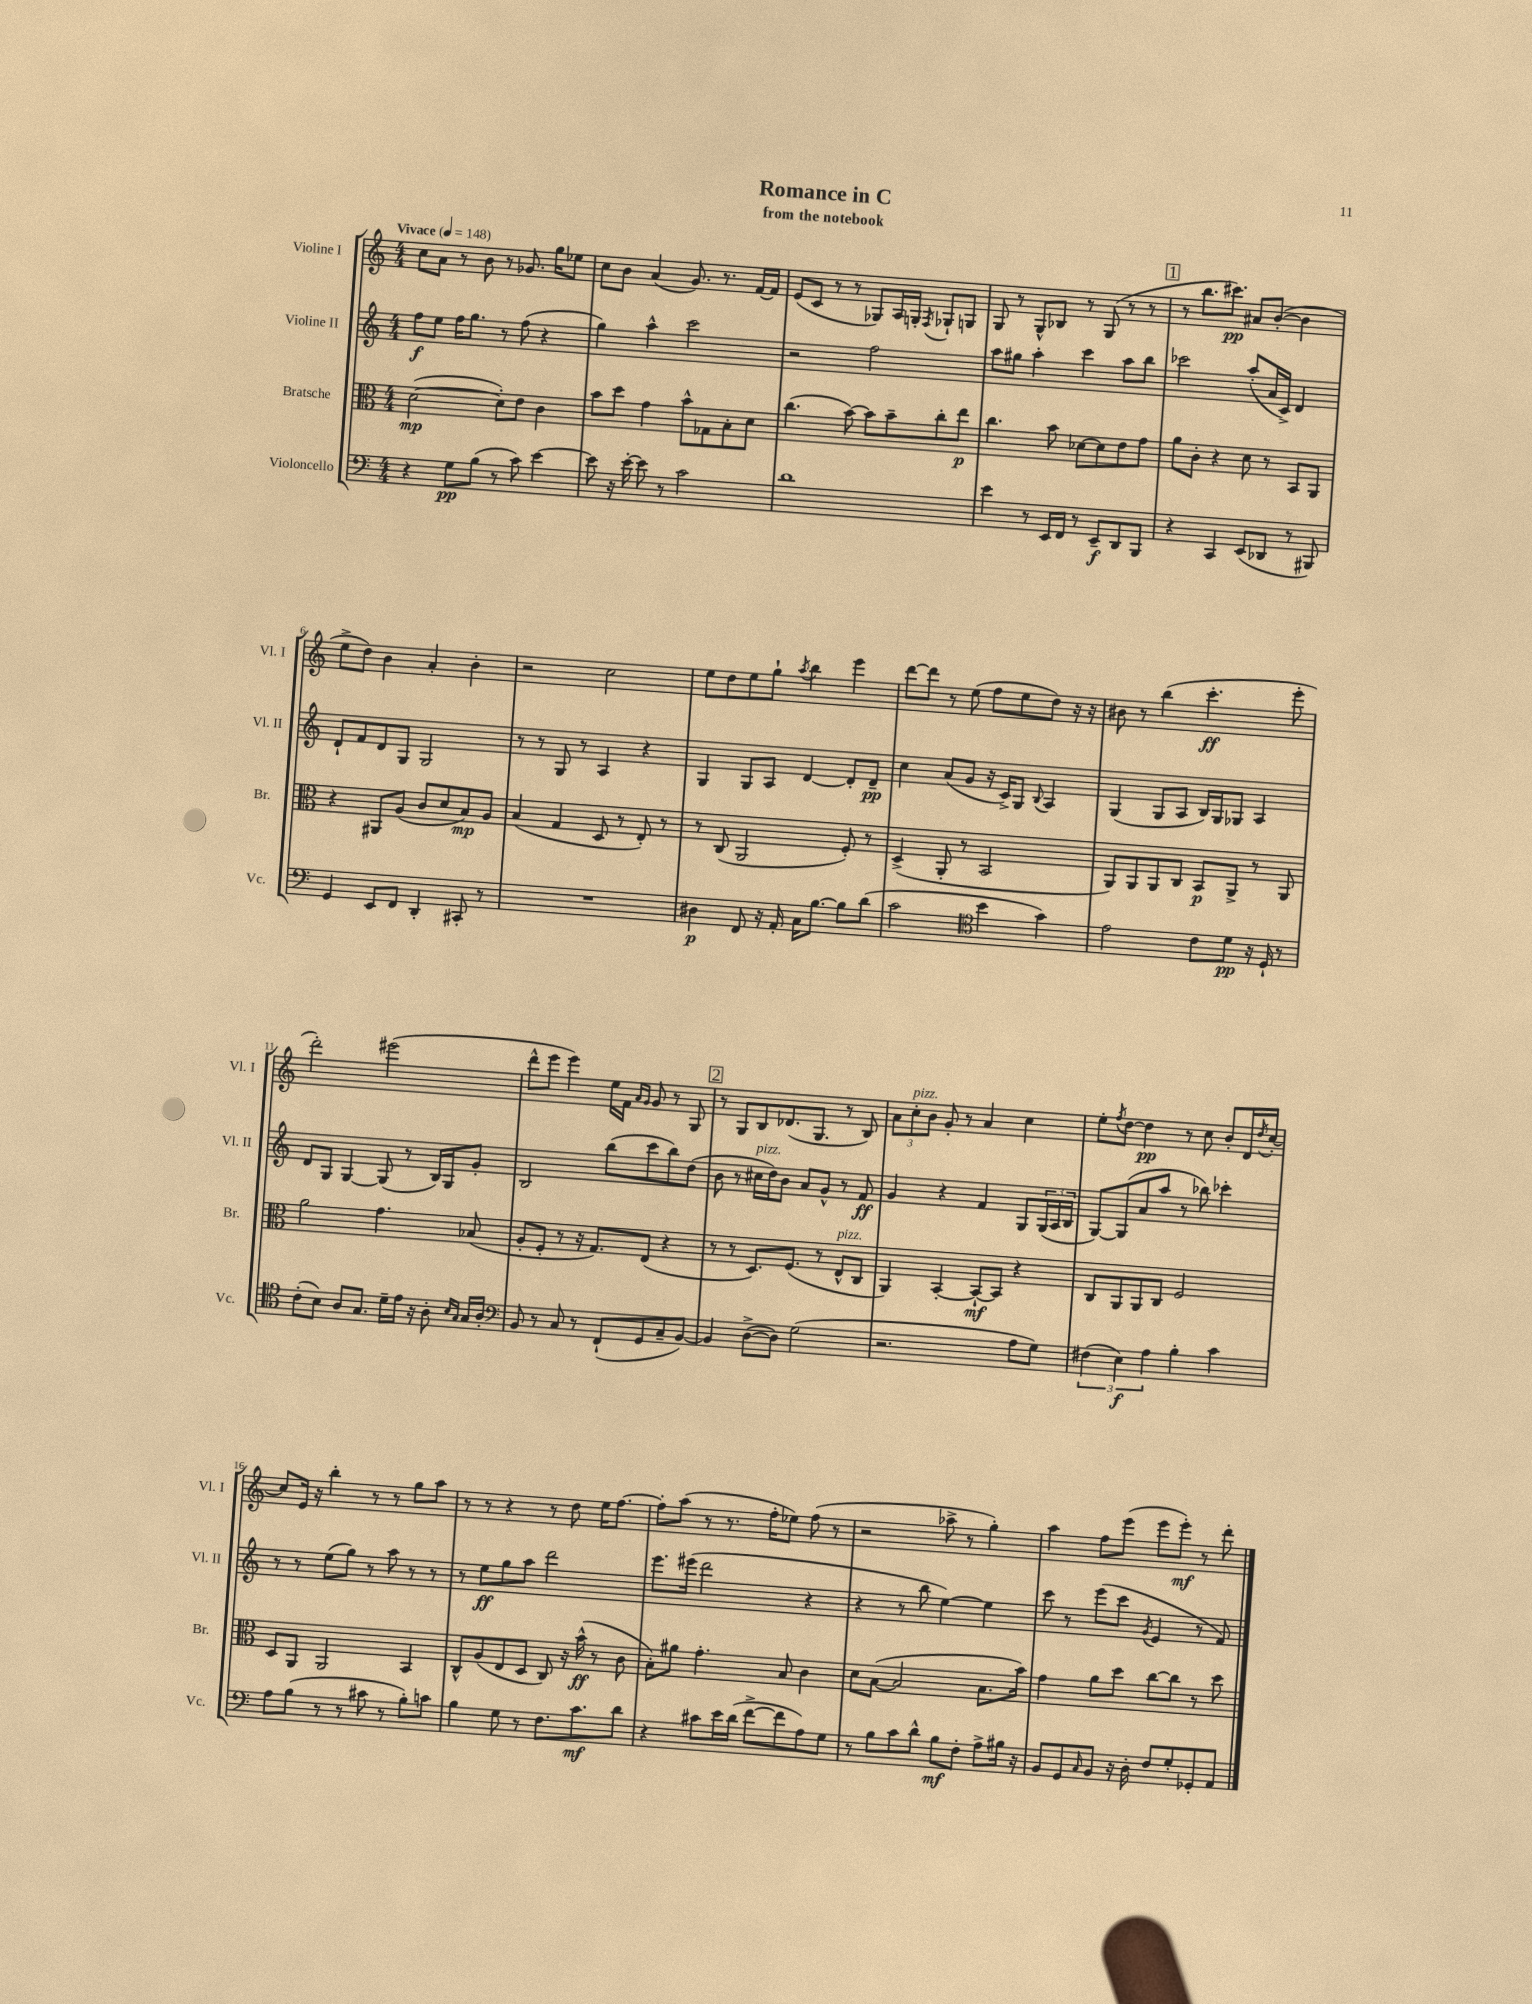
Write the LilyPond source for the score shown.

\header { title = "Romance in C" subtitle = "from the notebook" }
<<
\new StaffGroup <<
\new Staff = "s0" \with { instrumentName = "Violine I" shortInstrumentName = "Vl. I" } {
    \clef treble \key c \major \numericTimeSignature \time 4/4 \tempo "Vivace" 4 = 148
    c''8 a'8 r8 b'8 r8 ges'8. g''16 ees''8 |
    c''8 b'8 a'4( g'8.) r8. f'16~ f'16 |
    e'8( c'8 r8 r8 ges8) a16 g16-. \acciaccatura { f8 } ges8-! g8 |
    g8 r8 g8-^ bes8 r8 g8( r8 r8 |
    \mark \markup { \box "1" } r8 b''8. cis'''8.\pp) ais'8 b'8~-.( b'4 |
    e''8-> d''8) b'4 a'4-. b'4-. |
    r2 c''2 |
    e''8 d''8 e''8 g''8-! \acciaccatura { a''8 } b''4 e'''4 |
    d'''8~ d'''8 r8 e''8( f''8 e''8 d''8) r16 r16 |
    bis'8 r8 b''4( c'''4.-.\ff e'''8-. |
    d'''2-.) eis'''2( |
    d'''8-^ e'''8 e'''4) e''16 f'16 \grace { a'16 g'16 } g'8 r8 g8 |
    \mark \markup { \box "2" } r8 g8 b8 des'8.( g8. r8 b8) |
    \tuplet 3/2 { a'8 c''8-.^\markup { \italic "pizz." } b'8 } g'8-. r8 a'4 c''4 |
    e''8-. \acciaccatura { f''8 } d''8~ d''4\pp r8 c''8 b'8-. d'16 \acciaccatura { d''8 } c''16~-. |
    c''8 e'16 r16 b''4-. r8 r8 g''8 a''8 |
    r8 r8 r4 r8 d''8 e''16 f''8.~ |
    f''8-. a''8( r8 r8. f''16-. ees''8) f''8( r8 |
    r2 aes''8-> r8 g''4-.) |
    a''4 f''8 e'''8( e'''8 e'''8-.\mf) r8 d'''8-. \bar "|." |
}
\new Staff = "s1" \with { instrumentName = "Violine II" shortInstrumentName = "Vl. II" } {
    \clef treble \key c \major \numericTimeSignature \time 4/4
    f''8\f e''8 f''16 g''8. r8 f''8( r4 |
    g''4) a''4-^ c'''2 |
    r2 f''2 |
    a''8 gis''8 a''4-. c'''4 a''8 b''8 |
    \mark \markup { \box "1" } ces'''2 a''8-.( a'16 c'16->) d'4 |
    d'8-! f'8 d'8 g8 g2 |
    r8 r8 g8 r8 a4 r4 |
    g4 g8 a8 d'4~ d'8-. d'8--\pp |
    c''4 a'8( g'8 r16 c'16->) g8 \appoggiatura { b8 } a4 |
    g4( g8 a8 b16) g16 ges8 a4 |
    d'8 g8 g4~ g8( r8 b16) g16 g'8-. |
    b2 b''8( c'''8 b''8) d''8( |
    \mark \markup { \box "2" } b'8 r8 cis''16^\markup { \italic "pizz." } d''16) b'8 a'8 g'8-^ r8 f'8\ff |
    g'4 r4 f'4 g8 \tuplet 3/2 { g16( a16 b16 } |
    g8~) g8( a'8 a''8 r8 bes''8) ces'''4-. |
    r8 r8 e''8( g''8) r8 a''8 r8 r8 |
    r8 e''8\ff g''8 a''8 d'''2 |
    e'''8. eis'''16( d'''2 r4 |
    r4 r8 b''8 e''4~) e''4 |
    c'''8 r8 e'''8( c'''8 \acciaccatura { g'8 } e'4 r8 f'8) \bar "|." |
}
\new Staff = "s2" \with { instrumentName = "Bratsche" shortInstrumentName = "Br." } {
    \clef alto \key c \major \numericTimeSignature \time 4/4
    d'2~\mp( d'8-.) e'8 c'4 |
    b'8 d''8 g'4 b'8-^ ges8 b8-. d'8 |
    c''4.( b'8~) b'8 b'8-- c''8-. e''8\p |
    c''4. b'8 des'8~ des'8 e'8 g'8 |
    \mark \markup { \box "1" } a'8 c'8-. r4 d'8 r8 b,8 a,8 |
    r4 ais,8 a8( c'8 d'8 b8\mp) a8 |
    b4( g4 d8 r8 e8-.) r8 |
    r8 c8( a,2 f8-.) r8 |
    d4->( a,8-. r8 b,2 |
    a,8) a,8 a,8 c8 b,8\p a,8-> r8 a,8 |
    a'2 g'4. bes8( |
    a8-. f8-. r8 r16 g8.) e8( r4 |
    \mark \markup { \box "2" } r8 r8 d8.) f8.( r8 e8-^^\markup { \italic "pizz." } c8 |
    a,4) b,4~-. b,8~-!\mf b,8 r4 |
    c8 a,8 a,8 c8 f2 |
    d8 a,8 a,2 b,4 |
    c8-^ a8( e8 d8 c8) r16 b'16-^\ff( r8 c'8 |
    b8-.) ais'8 g'4.-. b8 c'4 |
    d'8 b8~( b2 b8. b'16) |
    g'4 a'8 d''8 c''8~ c''8 r8 d''8 \bar "|." |
}
\new Staff = "s3" \with { instrumentName = "Violoncello" shortInstrumentName = "Vc." } {
    \clef bass \key c \major \numericTimeSignature \time 4/4
    r4 g8\pp b8( r8 c'8) e'4~ |
    e'8 r16 e'16~-. e'8 r8 c'2 |
    d'1 |
    e'4 r8 e,16 f,16 r8 e,8--\f d,8 b,,8 |
    \mark \markup { \box "1" } r4 c,4 e,8( des,8 r8 bis,,8) |
    g,4 e,8 f,8 d,4-. cis,8-. r8 |
    R1 |
    dis4\p f,8 r16 a,16-. c16 b8.~ b8 d'8( |
    c'2 \clef tenor b'4 g'4) |
    e'2 c'8 d'8\pp r16 d16-! r8 |
    c'8-.( b8) a8 g8. d'16-- e'16 r16 a8-. \grace { b16 g16 } g16 a16-. |
    \clef bass b,8 r8 c8 r8 f,8-!( g,8 c8-- b,8~) |
    \mark \markup { \box "2" } b,4 d8~->( d8) g2( |
    r2. a8 g8) |
    \tuplet 3/2 { fis4( e4\f) a4 } b4-. c'4 |
    a8 b8( r8 r8 cis'8 r8 b8-.) c'8 |
    b4 g8 r8 f8. c'8.\mf d'8 |
    r4 cis'8 e'16 d'16( f'8~-> f'8 a8) g8 |
    r8 b8 c'8 d'8-^ b8\mf f8-. a8-> bis16 r16 |
    b,8 g,8 \grace { c16 } b,8 r16 d16-. f8 g8-. ges,8-. a,8 \bar "|." |
}
>>
>>
